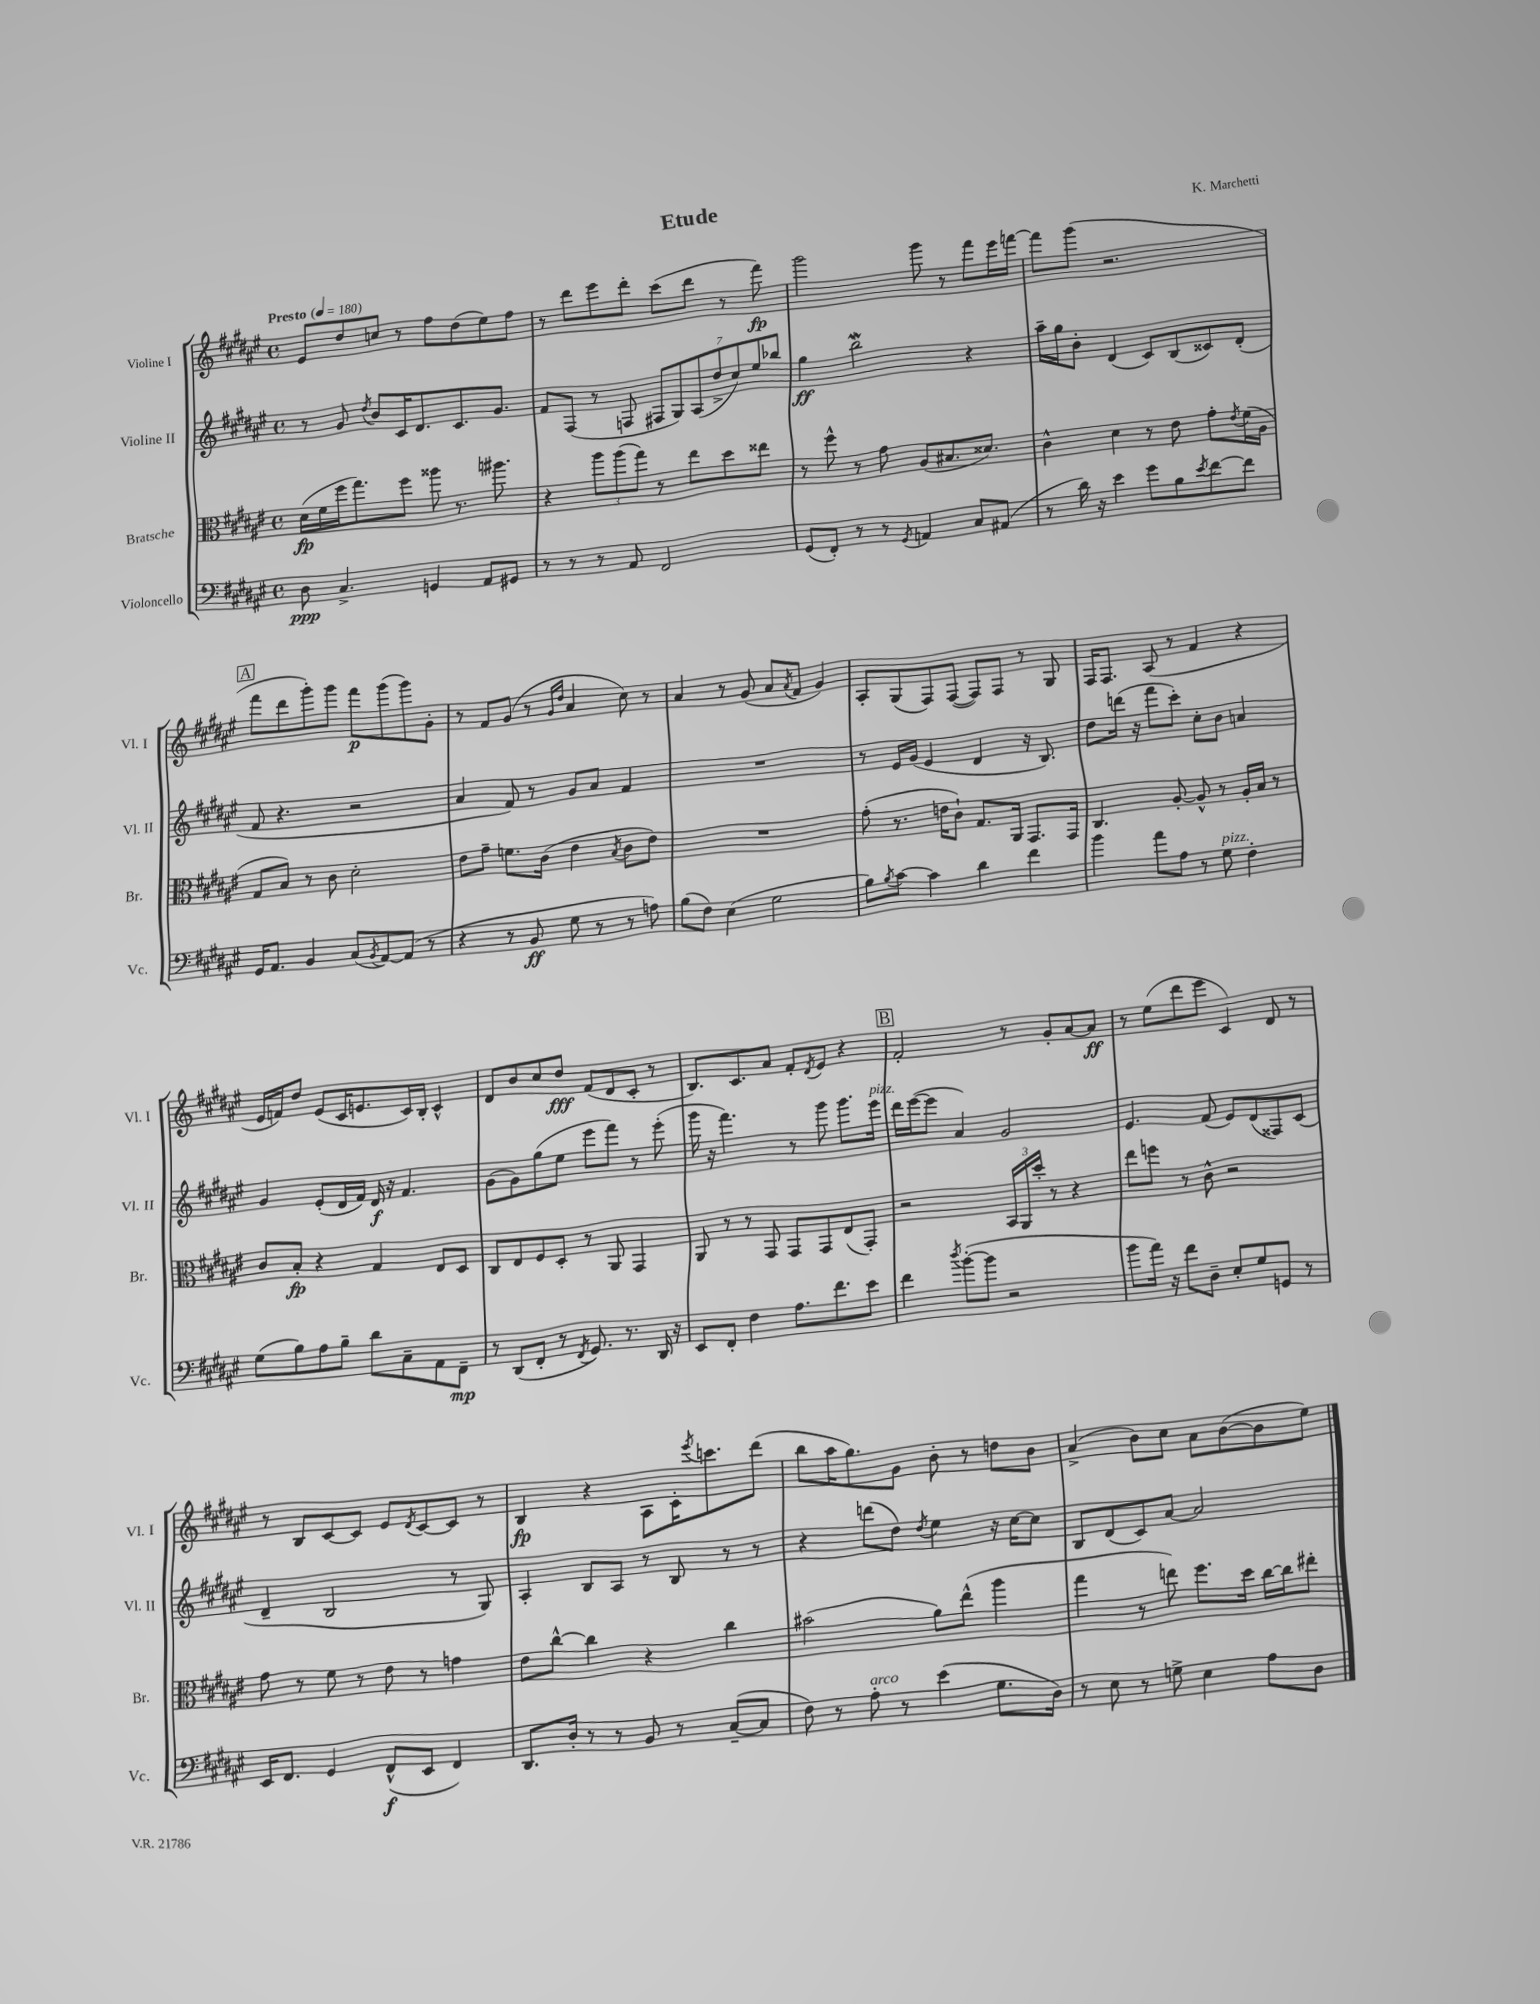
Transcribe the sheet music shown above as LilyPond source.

\header { title = "Etude" composer = "K. Marchetti" }
<<
\new StaffGroup <<
\new Staff = "s0" \with { instrumentName = "Violine I" shortInstrumentName = "Vl. I" } {
    \clef treble \key fis \major \defaultTimeSignature \time 4/4 \tempo "Presto" 4 = 180
    eis'8 dis''8 c''8 r8 fis''8 dis''8( eis''8) fis''8 |
    r8 dis'''8 eis'''8 dis'''8-. cis'''8( dis'''8 r8 fis'''8\fp) |
    gis'''2 gis'''8 r8 fis'''8 eis'''16 f'''16~ |
    f'''8 gis'''8( r2. |
    \mark \markup { \box "A" } fis'''8 dis'''8 gis'''8-.) gis'''8 fis'''8\p gis'''8( gis'''8) gis'8-. |
    r8 fis'8 gis'8( r8 \grace { gis'16 dis''16 } ais'4 cis''8) r8 |
    ais'4 r8 gis'8( ais'8 \acciaccatura { ais'8 } fis'8 gis'4) |
    ais8-. gis8( fis8) fis8~( fis8) fis8 r8 gis8 |
    fis16 fis8. ais8( r8 fis'4 r4 |
    eis'16 f'16) dis''8 eis'8( cis'16 e'8. cis'16) b16-. cis'4-^ |
    dis'8 b'8 cis''8 dis''8\fff fis'8( dis'8 cis'8-. r8 |
    b8.) cis'8. ais'8 fis'8-. \acciaccatura { dis'8 } eis'8 r4 |
    \mark \markup { \box "B" } fis'2-. r8 gis'8-. ais'8~ ais'8\ff |
    r8 eis''8( dis'''8 eis'''8 cis'4) dis'8 r8 |
    r8 b8 cis'8~ cis'8 eis'8 \acciaccatura { dis'8 } cis'8~ cis'8 r8 |
    b4\fp r4 ais8 cis'16-. \acciaccatura { eis'''8 } c'''8. dis'''8( |
    b''8 ais''16 gis''8.) gis'8 b'8-. r8 d''8 b'8 |
    ais'4->( b'8) cis''8 ais'8 b'8~( b'8 eis''8) \bar "|." |
}
\new Staff = "s1" \with { instrumentName = "Violine II" shortInstrumentName = "Vl. II" } {
    \clef treble \key fis \major \defaultTimeSignature \time 4/4
    r8 gis'8 \acciaccatura { dis''8 } b'8 cis'16 dis'8. cis'8. gis'8. |
    fis'8 fis8( r8 f8 \tuplet 7/4 { fis8 gis8) ais8( dis''8-> cis''8) eis''8 bes''8 } |
    gis''4\ff b''2\mordent r4 |
    ais''16-- gis''16 b'8-. dis'4( cis'8) b8( cisis'8) dis'8-.( |
    \mark \markup { \box "A" } fis'8 r4. r2 |
    ais'4 fis'8) r8 gis'8 ais'8 fis'4 |
    R1 |
    r8 eis'16 gis'16( eis'4 dis'4 r16 b8.) |
    dis''8 d'''16( r16 fis'''8 cis'''8-.) cis''8-. b'8 a'4 |
    gis'4 eis'8-.( dis'16 fis'16) dis'16\f r16 fis'4. |
    gis'8( gis'8) gis''8( eis''8 eis'''8 fis'''8) r8 eis'''8-.( |
    gis'''16 r16 fis'''4.) r8 gis'''8 gis'''8. eis'''16^\markup { \italic "pizz." } |
    \mark \markup { \box "B" } dis'''16 eis'''16~( eis'''8 ais'4) gis'2 |
    eis'4. fis'8( eis'8) dis'8( fisis8) cis'8( |
    dis'4-- b2 r8 gis8) |
    ais4-. b8 ais8 r8 b8 r8 r8 |
    r4 d'''8( dis''8) \acciaccatura { dis''8 } eis''4 r16 cis''16~ cis''8 |
    b8 dis'8( cis'8) ais'8~ ais'2 \bar "|." |
}
\new Staff = "s2" \with { instrumentName = "Bratsche" shortInstrumentName = "Br." } {
    \clef alto \key fis \major \defaultTimeSignature \time 4/4
    dis'16\fp( fis'16 fis''16 gis''8.) fis''8 aisis''8 r8. ais''8. |
    r4 \tuplet 3/2 { ais''8 ais''8( gis''8) } r8 eis''8 dis''8 eisis''8 |
    r8 fis''8-^ r8 gis'8 ais8( bis8. disis'8.) |
    cis'4-^ dis'4 r8 eis'8 gis'8-. \acciaccatura { eis'8 } fis'16( ais16 |
    \mark \markup { \box "A" } gis8 b8) r8 cis'8 dis'2-. |
    eis'8 gis'8-- f'8. cis'16( eis'4 \acciaccatura { b8 } cis'8 eis'8) |
    R1 |
    gis'8-.( r8. e'16 cis'8-!) gis8. ais,16 gis,8. gis,16 |
    cis4. ais8~-. ais8-^ r8 ais16-. b16 r8 |
    cis'8 b8-.\fp r4 gis4 eis8 dis8 |
    cis8 eis8 fis8 dis8-. r8 ais,8 gis,4 |
    ais,8 r8 r8 gis,8 gis,8 gis,8 eis8( gis,8-.) |
    \mark \markup { \box "B" } r2 \tuplet 3/2 { b,16 ais,16 dis''16-. } r8 r4 |
    eis''8 f''8 r8 cis'8-^ r2 |
    gis'8 r8 fis'8 r8 eis'8 r8 g'4 |
    eis'8 cis''8~-^ cis''4 r4 cis''4 |
    bis'2( ais'8) eis''8-^( ais''4 |
    gis''4 r8 e''8) fis''8. dis''16 cis''16~ cis''16 eis''8-. \bar "|." |
}
\new Staff = "s3" \with { instrumentName = "Violoncello" shortInstrumentName = "Vc." } {
    \clef bass \key fis \major \defaultTimeSignature \time 4/4
    dis8\ppp cis4.-> g,4 ais,8 gis,8 |
    r8 r8 r8 ais,8 fis,2 |
    gis,8( fis,8-.) r8 r8 \acciaccatura { gis,8 } a,4 cis8 ais,8( |
    r8 dis'16) r16 eis'4 gis'8 b8 \acciaccatura { eis'8 } fis'8~ fis'8 |
    \mark \markup { \box "A" } gis,16 ais,8. b,4 cis8( \acciaccatura { b,8 } ais,8~) ais,8( r8 |
    r4 r8 b,8\ff gis8 r8 r8 a8) |
    b8( fis8) eis4( gis2 |
    b8) \acciaccatura { b8 } cis'8~ cis'4 dis'4 fis'4 |
    b'4 ais'8 ais8 r8 gis8^\markup { \italic "pizz." } fis4-. |
    gis8( b8) ais8 b8-- dis'8 cis8-- ais,8 fis,8--\mp |
    r8 dis,8( fis,8-. r8 \acciaccatura { fis,8 } gis,8.) r8. dis,16 r16 |
    eis,8 fis,8-. fis4 ais8. fis'8. eis'8 |
    \mark \markup { \box "B" } fis'4 \acciaccatura { dis''8 } b'8~-.( b'8 r2 |
    b'8 ais'16) r16 fis'8 dis8-- eis8-. gis8 g,8 r8 |
    eis,16 fis,8. gis,4 fis,8-^\f( eis,8 fis,4) |
    dis,8. dis16-. r8 r8 b,8 r8 cis8~--( cis8 |
    fis8) r8 ais8-.^\markup { \italic "arco" } r8 eis'4( gis8. dis16) |
    r8 eis8 r8 g8-> eis4 ais8 dis8 \bar "|." |
}
>>
>>
\layout { \context { \Score \remove "Bar_number_engraver" } }
